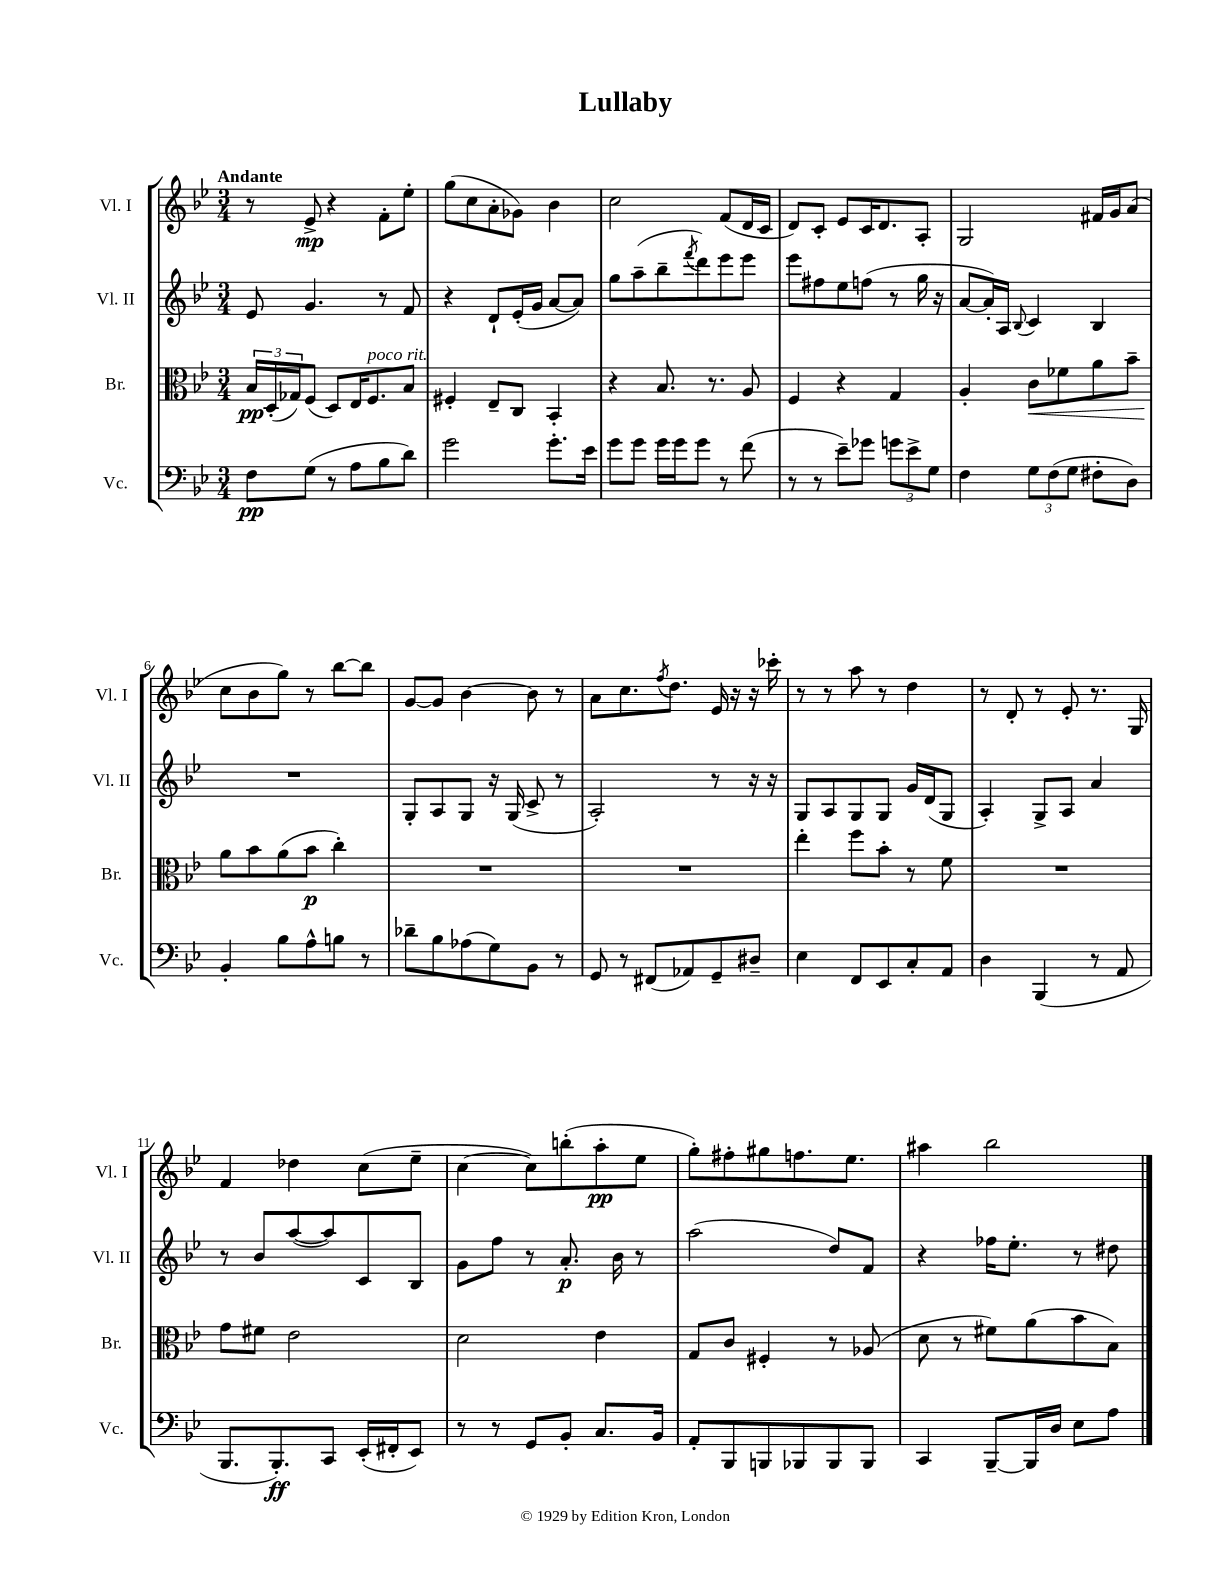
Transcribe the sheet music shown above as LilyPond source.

\header { title = "Lullaby" }
<<
\new StaffGroup <<
\new Staff = "s0" \with { instrumentName = "Vl. I" shortInstrumentName = "Vl. I" } {
    \clef treble \key bes \major \numericTimeSignature \time 3/4 \tempo "Andante"
    r8 ees'8->\mp r4 f'8-. ees''8-. |
    g''8( c''8 a'8-. ges'8) bes'4 |
    c''2 f'8( d'16 c'16 |
    d'8) c'8-. ees'8 c'16 d'8. a8-. |
    g2 fis'16 g'16 a'8( |
    c''8 bes'8 g''8) r8 bes''8~ bes''8 |
    g'8~ g'8 bes'4~ bes'8 r8 |
    a'8 c''8. \acciaccatura { f''8 } d''8. ees'16 r16 r16 ces'''16-. |
    r8 r8 a''8 r8 d''4 |
    r8 d'8-. r8 ees'8-. r8. g16 |
    f'4 des''4 c''8( ees''8-- |
    c''4~ c''8) b''8-.( a''8-.\pp ees''8 |
    g''8-.) fis''8-. gis''8 f''8. ees''8. |
    ais''4 bes''2 \bar "|." |
}
\new Staff = "s1" \with { instrumentName = "Vl. II" shortInstrumentName = "Vl. II" } {
    \clef treble \key bes \major \numericTimeSignature \time 3/4
    ees'8 g'4. r8 f'8 |
    r4 d'8-! ees'16-.( g'16 a'8~ a'8) |
    g''8 a''8--( bes''8-- \acciaccatura { f'''8 } d'''8) ees'''8 ees'''8 |
    ees'''8 fis''8 ees''8 f''8( r8 g''16 r16 |
    a'8~ a'16-.) a16 \appoggiatura { bes8 } c'4 bes4 |
    R2. |
    g8-. a8 g8 r16 g16( c'8-> r8 |
    a2-.) r8 r16 r16 |
    g8 a8 g8 g8 g'16 d'16( g8 |
    a4-.) g8-> a8 a'4 |
    r8 bes'8 a''8~( a''8) c'8 bes8 |
    g'8 f''8 r8 a'8.-.\p bes'16 r8 |
    a''2( d''8) f'8 |
    r4 fes''16 ees''8.-. r8 dis''8 \bar "|." |
}
\new Staff = "s2" \with { instrumentName = "Br." shortInstrumentName = "Br." } {
    \clef alto \key bes \major \numericTimeSignature \time 3/4
    \tuplet 3/2 { bes16\pp d16-.( ges16) } f8( d8) ees16 f8.^\markup { \italic "poco rit." } bes8 |
    fis4-. ees8-- c8 bes,4-. |
    r4 bes8. r8. a8 |
    f4 r4 g4 |
    a4-. c'8\< fes'8 a'8 bes'8-- |
    a'8\! bes'8 a'8( bes'8\p c''4-.) |
    R2. |
    R2. |
    ees''4-. f''8 bes'8-. r8 f'8 |
    R2. |
    g'8 fis'8 ees'2 |
    d'2 ees'4 |
    g8 c'8 fis4-. r8 aes8( |
    d'8 r8 fis'8) a'8( bes'8 bes8) \bar "|." |
}
\new Staff = "s3" \with { instrumentName = "Vc." shortInstrumentName = "Vc." } {
    \clef bass \key bes \major \numericTimeSignature \time 3/4
    f8\pp g8( r8 a8 bes8 d'8) |
    g'2 g'8.-. ees'16 |
    g'8 g'8 g'16 g'16 g'8 r8 f'8( |
    r8 r8 ees'8--) ges'8 \tuplet 3/2 { g'8 ees'8-> g8 } |
    f4 \tuplet 3/2 { g8 f8( g8 } fis8-. d8) |
    bes,4-. bes8 a8-^ b8 r8 |
    des'8-- bes8 aes8( g8) bes,8 r8 |
    g,8 r8 fis,8( aes,8) g,8-- dis8-- |
    ees4 f,8 ees,8 c8-. a,8 |
    d4 bes,,4( r8 a,8 |
    bes,,8. bes,,8.-.\ff) c,8 ees,16-.( fis,16-. ees,8) |
    r8 r8 g,8 bes,8-. c8. bes,16 |
    a,8-. bes,,8 b,,8 bes,,8 bes,,8 bes,,8 |
    c,4 bes,,8~-- bes,,16 d16 ees8 a8 \bar "|." |
}
>>
>>
